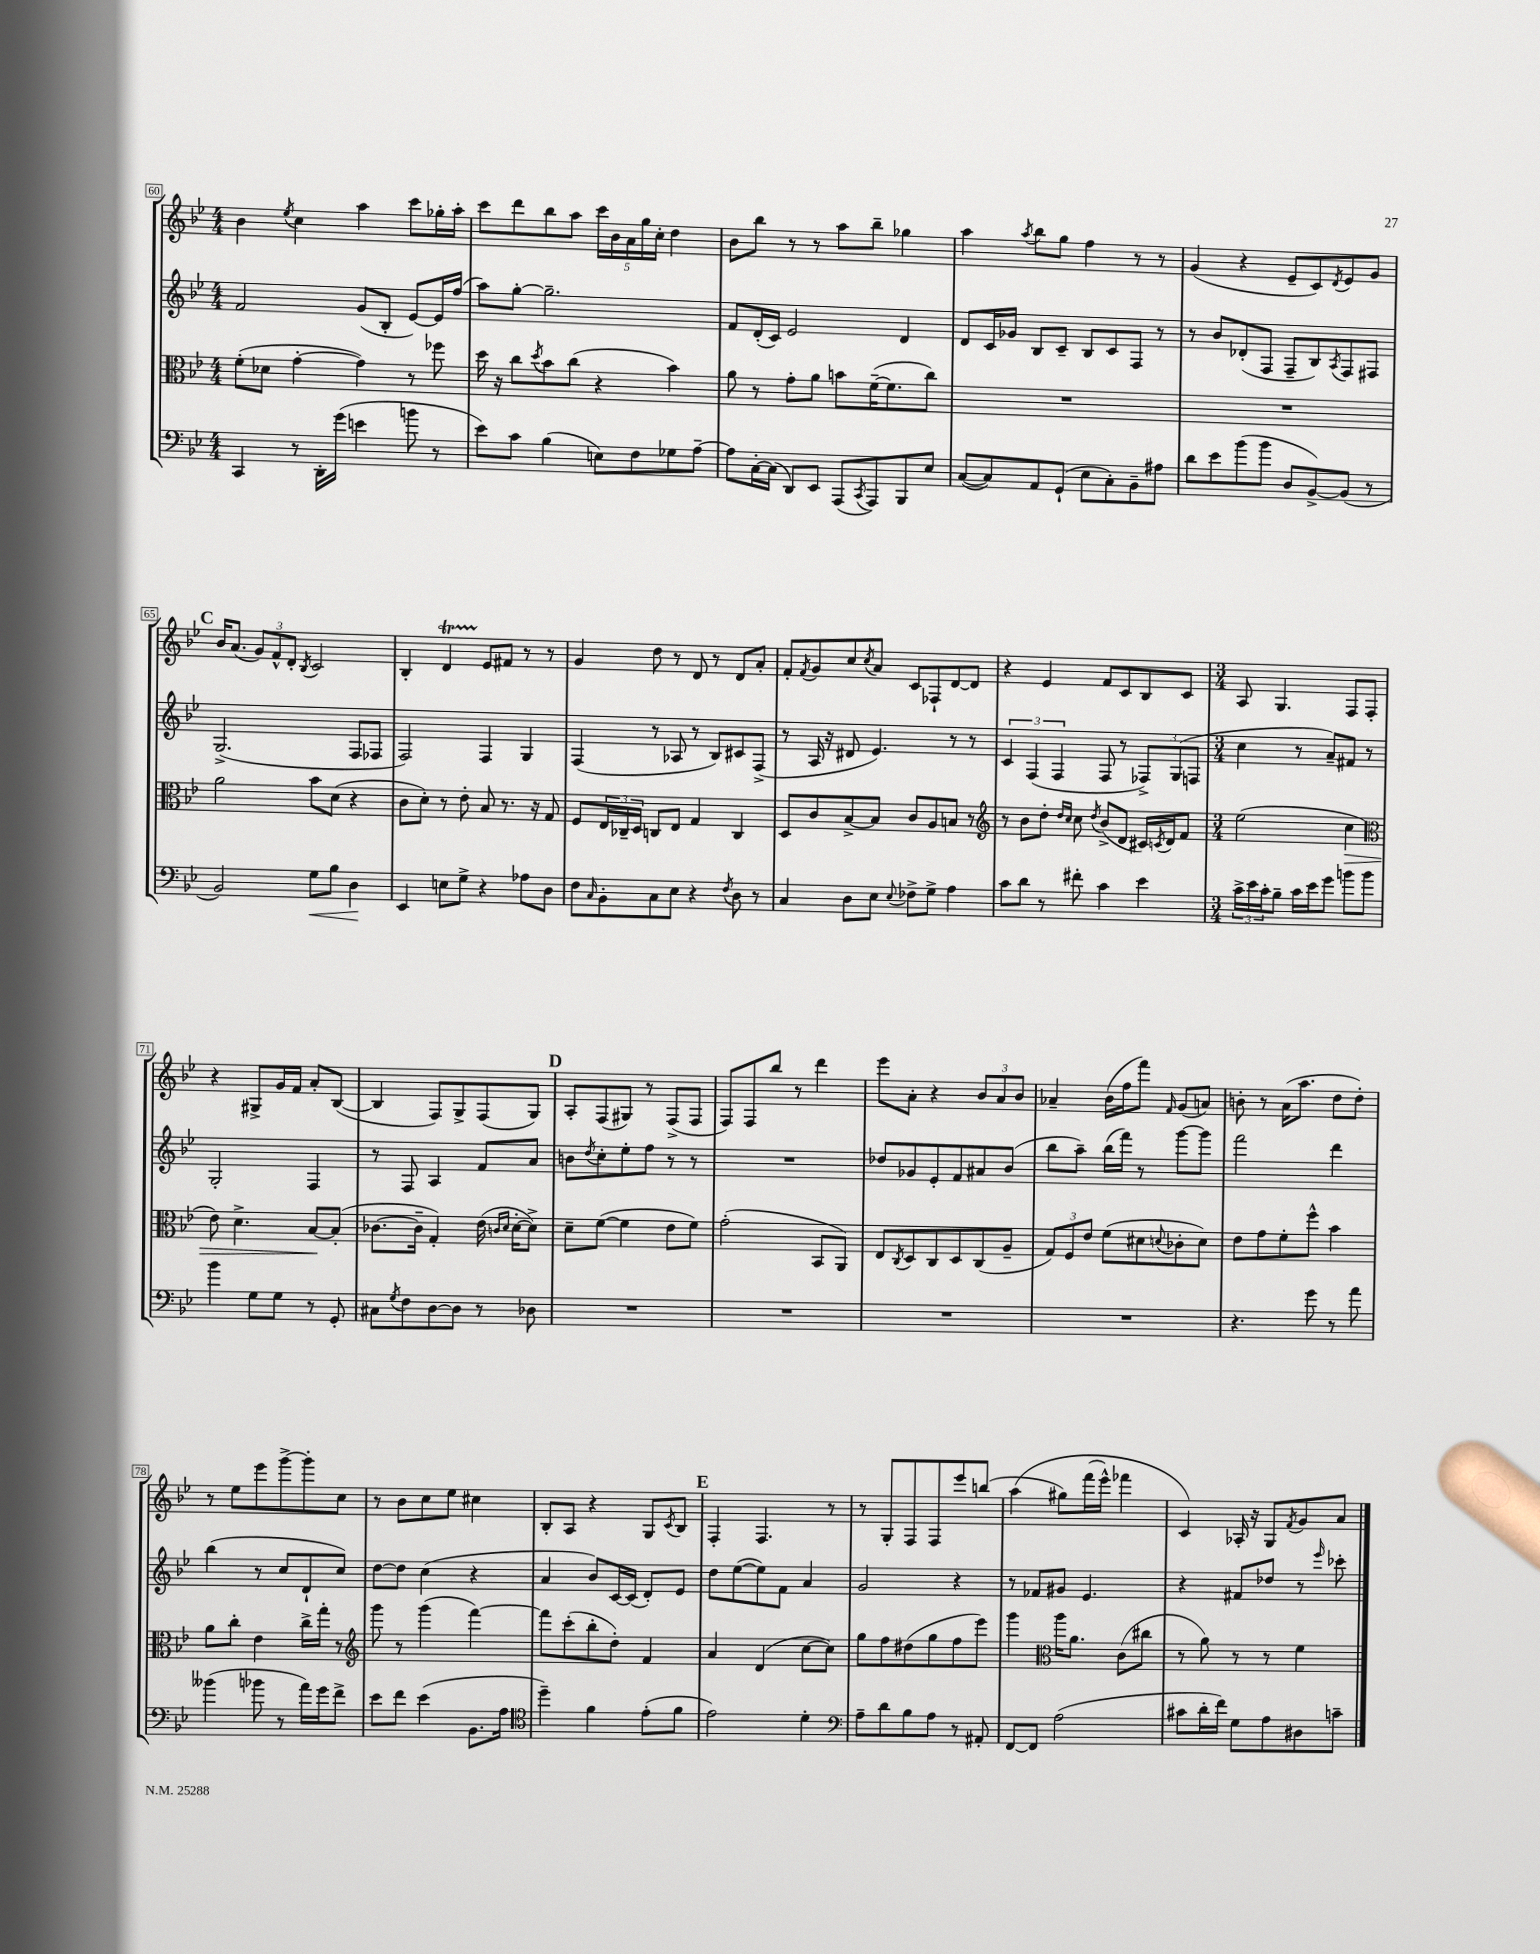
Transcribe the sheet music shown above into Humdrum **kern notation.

**kern	**kern	**kern	**kern
*staff4	*staff3	*staff2	*staff1
*clefF4	*clefC3	*clefG2	*clefG2
*k[b-e-]	*k[b-e-]	*k[b-e-]	*k[b-e-]
*M4/4	*M4/4	*M4/4	*M4/4
4CC	(8f'	2f	4b-
.	8d-	.	.
.	.	.	8qee-
8r	[4g'	.	4cc
16DD'	.	.	.
(16g	.	.	.
4e	4g])	(8g	4aa
.	.	8B-'	.
8b	8r	[8e-)	8ccc
8r	8ff-	16e-]	16gg-'
.	.	(16ff	16aa'
=	=	=	=
8e-)	16dd	8aa)	8ccc
.	16r	.	.
8c	8cc	[8gg'	8ddd
.	8qdd	.	.
(4B-	8b-	2.gg~]	8bb-
.	(8cc	.	8aa
8E)	4r	.	20ccc
.	.	.	20b-
.	.	.	20a
8F	.	.	.
.	.	.	20gg
.	.	.	20cc'
8G-	4b-)	.	4dd
[8A~	.	.	.
=	=	=	=
8A]	8a	8f	8b-
[16C'	8r	(16d'	8bb-
(16C]	.	16c)	.
8DD)	8g'	2e-	8r
8EE-	8a	.	8r
(8AAA	8b	.	8aa
8qCC	.	.	.
8AAA)	([16f~	.	8bb-~
.	8.f]	.	.
8BBB-	.	4d	4gg-
8E-	8cc)	.	.
=	=	=	=
([8C	1r	8d	4aa
8C])	.	16c	.
.	.	16g-	.
.	.	.	8qaa
8AA	.	8B-	8bb-
(8GG`	.	8c~	8gg
8E-	.	8B-	4ff
8C')	.	8c	.
8BB-~	.	8F	8r
8A#	.	8r	8r
=	=	=	=
8d	1r	8r	(4g
8e-	.	8b-	.
(8b-	.	(8d-'	4r
8b-	.	8F	.
8D	.	8F~	8e-~
[8BB-^)	.	8B-)	8c)
.	.	8qA	8qd
(8BB-]	.	8F	8e-
8r	.	8F#	8g
=	=	=	=
2BB-)	2a	(2.G^	16b-
.	.	.	(8.a
.	.	.	12g)
.	.	.	12f^^
.	.	.	12d'
.	.	.	8qB-
8G	8b-	.	2c
8B-	(8d	.	.
4D	4r	8F	.
.	.	8F-	.
=	=	=	=
4EE-	8c	2F)	4B-'
.	8d')	.	.
8E	8r	.	4d
8G^	8e-'	.	.
4r	8B-	4F	8e-
.	8.r	.	8f#
8A-	.	4G	8r
.	16r	.	.
8D	8G	.	8r
=	=	=	=
8F	8F	(4F	4g
16qqC	.	.	.
8BB-'	24E-	.	.
.	24C-~	.	.
.	24D	.	.
8C	8C	8r	8dd
8E-	8E-	8A-	8r
4r	4G	8r	8d
.	.	8B-)	8r
8qF	.	.	.
8D	4C	8c#	8d
8r	.	(8F^	8a'
=	=	=	=
4C	8D	8r	8f'
.	.	.	8qf
.	8c	16A	8g
.	.	16r	.
8D	[8B-^	8d#	8cc
.	.	.	8qcc
8E-	8B-]	4.e-)	8a
8qqE-	.	.	.
8F-^	8c	.	8c
8G^	8A	.	8F-`
4A	8B	8r	[8d
.	8r	8r	8d]
=	=	=	=
*	*clefG2	*	*
8c	8r	6c	4r
8d	8b-	.	.
.	.	(6F	.
8r	8dd'	.	4e-
.	.	6F	.
.	16qqdd	.	.
.	16qqcc	.	.
8f#'	8cc	.	.
.	8qdd	.	.
4c	(8b-^	8F	8f
.	8d	8r	8c
4e-	16c#)	12F-^)	8B-
.	8qc	.	.
.	16d	.	.
.	.	(12G	.
.	8f	.	8c
.	.	12F	.
=	=	=	=
*M3/4	*M3/4	*M3/4	*M3/4
24c^	(2ee-	4cc	8A
24e-	.	.	.
24c'	.	.	.
8B-~	.	.	4.G
16c	.	8r	.
16e-	.	.	.
8g	.	8a~)	.
8b	4cc	8f#	8F
8b	.	8r	8F'
=	=	=	=
*	*clefC3	*	*
4b-	8e-)	2G'	4r
.	4.d^	.	.
8G	.	.	8G#^
8G	.	.	16g
.	.	.	16f
8r	[8B-	4F	8a'
8GG'	(8B-']	.	([8B-
=	=	=	=
8C#	[8.c-	8r	4B-]
8qG	.	.	.
8F	.	8F	.
.	16c-~]	.	.
[8D	4G')	4A	8F)
8D]	.	.	8G^
8r	(16e-	8f	(8F
.	16qqc	.	.
.	16qqd	.	.
.	[16d'	.	.
8D-	8d^])	8a	8G)
=	=	=	=
2.r	8d~	8b	8A'
.	.	8qdd	.
.	([8f	8cc'	(8F
.	4f]	8ee-'	8G#)
.	.	8ff	8r
.	8e-	8r	(8F^
.	8f)	8r	8F
=	=	=	=
2.r	(2g'	2.r	8F)
.	.	.	8F
.	.	.	8bb-
.	.	.	8r
.	8BB-	.	4ddd
.	8AA)	.	.
=	=	=	=
2.r	8E-	8dd-	8eee-
.	8qC	.	.
.	8D	8g-	8a'
.	8C	8e-'	4r
.	8D	8f	.
.	(8C	8a#	12b-
.	.	.	12a
.	8A~	(8b-	.
.	.	.	12b-
=	=	=	=
2.r	12G)	8bb-	4a-~
.	12F	.	.
.	.	8aa~)	.
.	12e-	.	.
.	(8f	(16bb-	(16b-
.	.	16fff)	16ff
.	8d#	8r	8fff)
.	8qqd	.	16qqf
.	8c-'	[8ggg	(8g
.	8d)	8ggg]	8a)
=	=	=	=
4.r	8e-	2fff	8b'
.	8g	.	8r
.	8f'	.	(16a
.	.	.	8.aa
8g	8ff^^	.	.
8r	4b-	4ddd	8dd
8a	.	.	8dd')
=	=	=	=
(4b--	8a	(4bb-	8r
.	8cc'	.	8ee-
8b-	4e-	8r	8eee-
8r	.	8cc	[8ggg^
16a)	16cc^	8d`	8ggg']
16g	16gg'	.	.
8f^	8r	8cc)	8cc
=	=	=	=
*	*clefG2	*	*
8e-	8ggg	[8dd	8r
8f	8r	8dd]	8b-
(4e-	(4ggg	(4cc	8cc
.	.	.	8ee-
8.BB-	[4fff)	4r	4cc#
16A	.	.	.
=	=	=	=
*clefC4	*	*	*
4dd~)	8fff]	4a	8B-'
.	(8ccc'	.	8A
4f	8bb-'	8b-)	4r
.	8dd')	[16c	.
.	.	(16c]	.
(8e-'	4f	8d')	8G
.	.	.	8qc
8f	.	8e-	8B-
=	=	=	=
2e-)	4a	8dd	4F'
.	.	([8ee-	.
.	(4d	8ee-])	4.F
.	.	8f	.
4d'	[8cc	4a	.
.	8cc])	.	8r
=	=	=	=
*clefF4	*	*	*
8A~	8gg	2g	8r
8d	8ff	.	8G'
8B-	(8dd#	.	8F
8A	8gg	.	8F
8r	8ff	4r	8eee-
8AA#'	8eee-)	.	(8bb
=	=	=	=
[8FF	4ggg	8r	&(4aa
8FF]	.	8f-	.
*	*clefC3	*	*
(2A	16aa	8g#	8gg#)
.	8.a	.	.
.	.	4.e-	(16fff
.	.	.	16eee-^^)
.	(8c	.	4fff-
.	8cc#	.	.
=	=	=	=
8c#	8r	4r	4c&)
16d'	8a)	.	.
16f)	.	.	.
8G	8r	8f#	16A-'
.	.	.	16r
8A	8r	8dd-	8G
.	.	.	8qf
8D#	4f	8r	8g
.	.	16qqeee-	.
8c~	.	8ccc-'	8a
==	==	==	==
*-	*-	*-	*-
